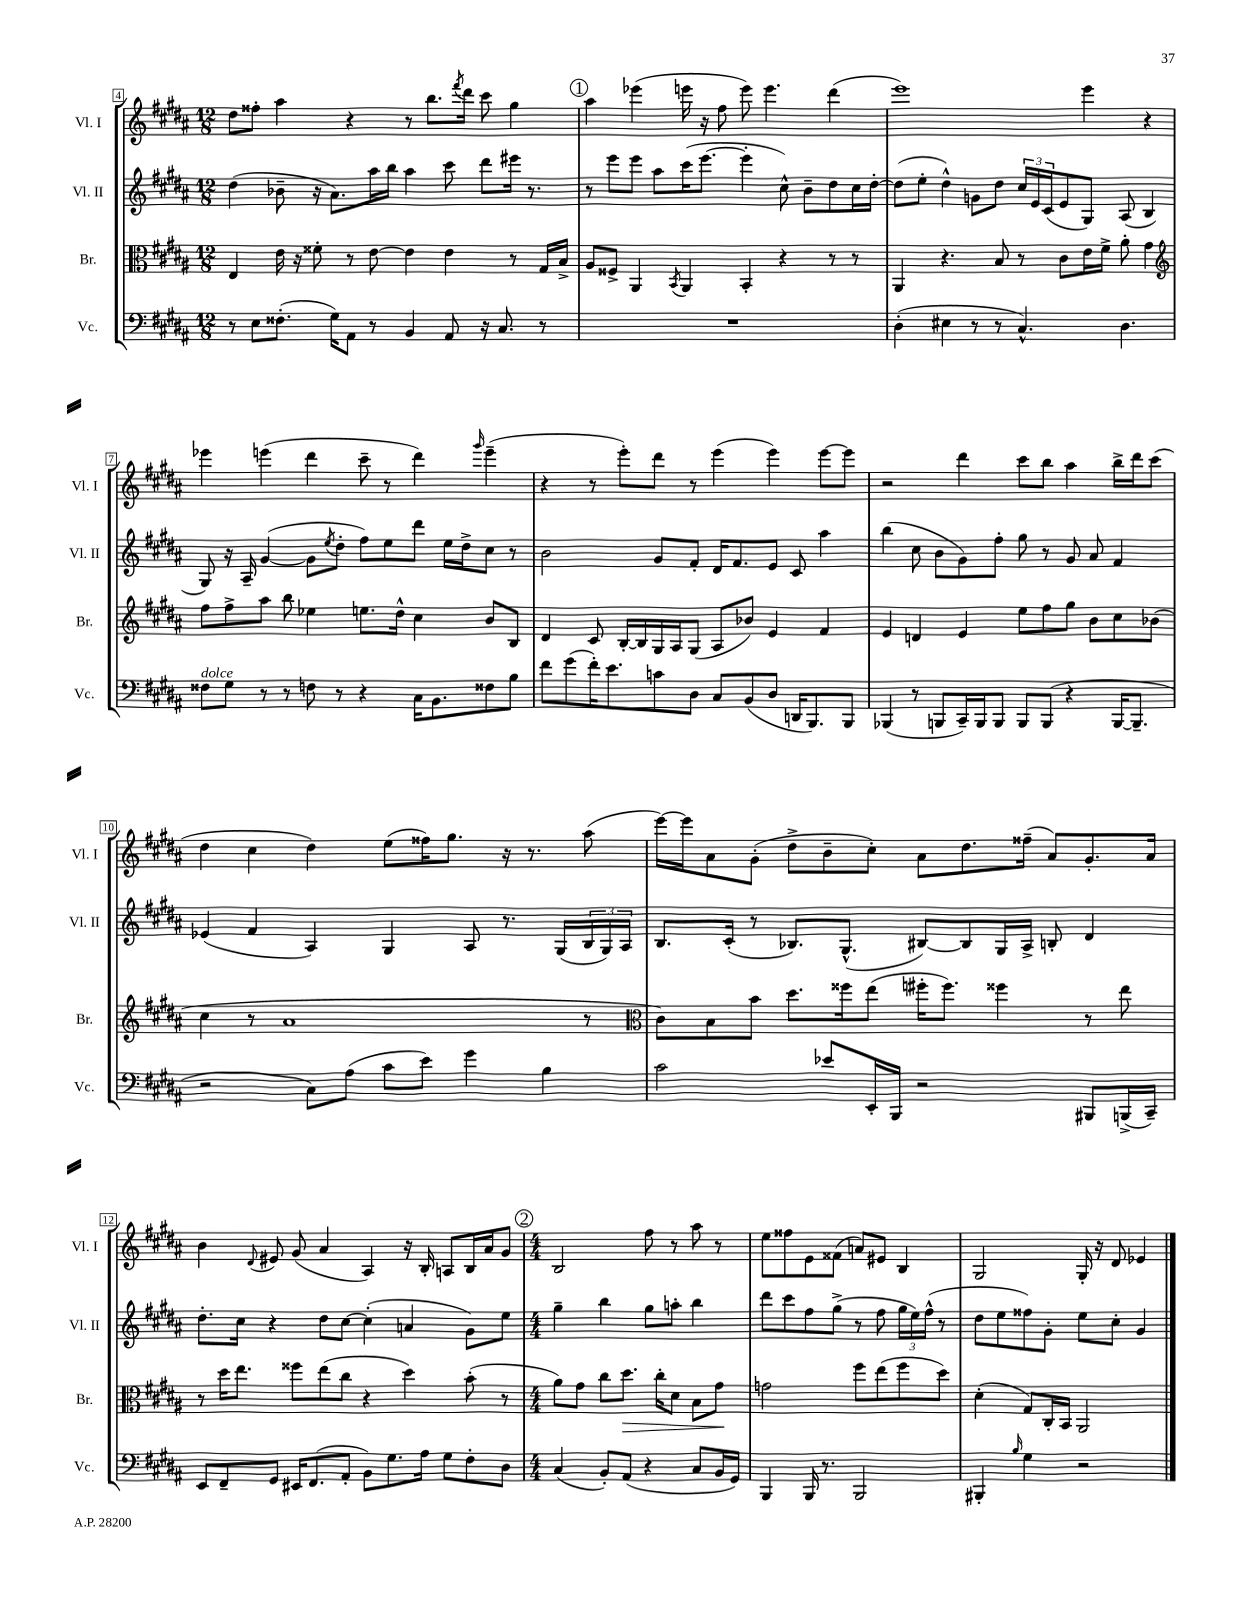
<<
\new StaffGroup <<
\new Staff = "s0" \with { instrumentName = "Vl. I" shortInstrumentName = "Vl. I" } {
    \clef treble \key b \major \numericTimeSignature \time 12/8
    dis''8 fisis''8-. ais''4 r4 r8 b''8. \acciaccatura { fis'''8 } dis'''16 cis'''8 gis''4 |
    \mark \markup { \circle "1" } ais''4 ees'''4( e'''16 r16 fis''8 e'''8) e'''4. dis'''4( |
    e'''1) e'''4 r4 |
    ees'''4 e'''4( dis'''4 cis'''8-- r8 dis'''4) \grace { gis'''16 } e'''4--( |
    r4 r8 e'''8-.) dis'''8 r8 e'''4( e'''4) e'''8~ e'''8 |
    r2 dis'''4 cis'''8 b''8 ais''4 b''16-> dis'''16 cis'''8( |
    dis''4 cis''4 dis''4) e''8( fisis''16) gis''8. r16 r8. ais''8( |
    e'''16~) e'''16 ais'8 gis'8-.( dis''8-> b'8-- cis''8-.) ais'8 dis''8. fisis''16--( ais'8) gis'8.-. ais'16 |
    b'4 \appoggiatura { dis'8 } eis'8 gis'8( ais'4 ais4) r16 b16-. a8 b16 ais'16 gis'8 |
    \mark \markup { \circle "2" } \numericTimeSignature \time 4/4 b2 fis''8 r8 ais''8 r8 |
    e''8 fisis''8 e'8 fisis'8( a'8) eis'8 b4 |
    gis2 gis16-. r16 dis'8 ees'4 \bar "|." |
}
\new Staff = "s1" \with { instrumentName = "Vl. II" shortInstrumentName = "Vl. II" } {
    \clef treble \key b \major \numericTimeSignature \time 12/8
    dis''4( bes'8-- r16 ais'8.) ais''16 b''16 ais''4 cis'''8 dis'''8 eis'''16 r8. |
    \mark \markup { \circle "1" } r8 e'''8 e'''8 ais''8 cis'''16( e'''8.~ e'''4-. cis''8-^) b'8-- dis''8 cis''16 dis''16~-. |
    dis''8( e''8-. dis''4-^) g'8 dis''8 \tuplet 3/2 { cis''16 e'16 cis'16( } e'8 gis8) ais8( b4 |
    gis8) r16 ais16-- gis'4~( gis'8 \acciaccatura { e''8 } dis''8-. fis''8) e''8 dis'''8 e''16 dis''16-> cis''8 r8 |
    b'2 gis'8 fis'8-. dis'16 fis'8. e'8 cis'8 ais''4 |
    b''4( cis''8 b'8 gis'8) fis''8-. gis''8 r8 gis'8 ais'8 fis'4 |
    ees'4( fis'4 ais4) gis4 ais8 r8. gis16( \tuplet 3/2 { b16 gis16) ais16 } |
    b8. cis'16-.( r8 bes8.) gis8.-^( bis8~) bis8 gis16 ais16-> b8-. dis'4 |
    dis''8.-. cis''16 r4 dis''8 cis''8~ cis''4-.( a'4 gis'8) e''8 |
    \mark \markup { \circle "2" } \numericTimeSignature \time 4/4 gis''4-- b''4 gis''8 a''8-. b''4 |
    dis'''8 cis'''8 fis''8 gis''8->( r8 fis''8 \tuplet 3/2 { gis''16 e''16) fis''16-^( } r8 |
    dis''8 e''8 fisis''8) gis'8-. e''8 cis''8-. gis'4 \bar "|." |
}
\new Staff = "s2" \with { instrumentName = "Br." shortInstrumentName = "Br." } {
    \clef alto \key b \major \numericTimeSignature \time 12/8
    e4 e'16 r16 fisis'8-. r8 e'8~ e'4 e'4 r8 gis16 b16-> |
    \mark \markup { \circle "1" } ais8 fisis8-> ais,4 \acciaccatura { b,8 } ais,4 b,4-. r4 r8 r8 |
    ais,4 r4. b8 r8 cis'8 e'16 fis'16-> ais'8-. gis'4 |
    \clef treble fis''8 fis''8-> ais''8 b''8 ees''4 e''8. dis''16-^ cis''4 b'8 b8 |
    dis'4 cis'8 b16~-. b16 gis16 ais16 gis8( ais8 bes'8) e'4 fis'4 |
    e'4 d'4 e'4 e''8 fis''8 gis''8 b'8 cis''8 bes'8( |
    cis''4 r8 ais'1 r8 |
    \clef alto cis'8) b8 b'8 dis''8. fisis''16 e''8( fis''16-. fis''8.) fisis''4 r8 e''8 |
    r8 dis''16 e''8. fisis''8 e''8( cis''8 r4 dis''4) b'8-.( r8 |
    \mark \markup { \circle "2" } \numericTimeSignature \time 4/4 ais'8) gis'8 cis''8 dis''8.\> cis''16-. dis'8 b8 gis'8\! |
    g'2 fis''8 e''8( fis''8 dis''8) |
    dis'4-.( gis8) cis16-. b,16 ais,2 \bar "|." |
}
\new Staff = "s3" \with { instrumentName = "Vc." shortInstrumentName = "Vc." } {
    \clef bass \key b \major \numericTimeSignature \time 12/8
    r8 e8 fisis8.-.( gis16) ais,8 r8 b,4 ais,8 r16 cis8. r8 |
    \mark \markup { \circle "1" } R1. |
    dis4-.( eis4 r8 r8 cis4.-^) dis4. |
    fisis8^\markup { \italic "dolce" } gis8 r8 r8 f8 r8 r4 cis16 b,8. fisis8 b8 |
    fis'8 gis'8( fis'16-.) e'8. c'8 dis8 cis8 b,8( dis8 d,16 b,,8.) b,,8 |
    bes,,4( r8 b,,8 cis,16--) b,,16 b,,8 b,,8 b,,8( r4 b,,16~ b,,8.-- |
    r2 cis8) ais8( cis'8 e'8) gis'4 b4 |
    cis'2 ees'8 e,16-. b,,16 r2 bis,,8 b,,16->( cis,16--) |
    e,8 fis,8-- gis,8 eis,16 fis,8.( ais,8-. b,8) gis8. ais16 gis8 fis8-. dis8 |
    \mark \markup { \circle "2" } \numericTimeSignature \time 4/4 cis4( b,8-.) ais,8( r4 cis8 b,16 gis,16) |
    b,,4 b,,16 r8. b,,2 |
    bis,,4-. \grace { b16 } gis4 r2 \bar "|." |
}
>>
>>
\layout { \context { \Score currentBarNumber = #4 \override BarNumber.stencil = #(make-stencil-boxer 0.1 0.3 ly:text-interface::print) } }
